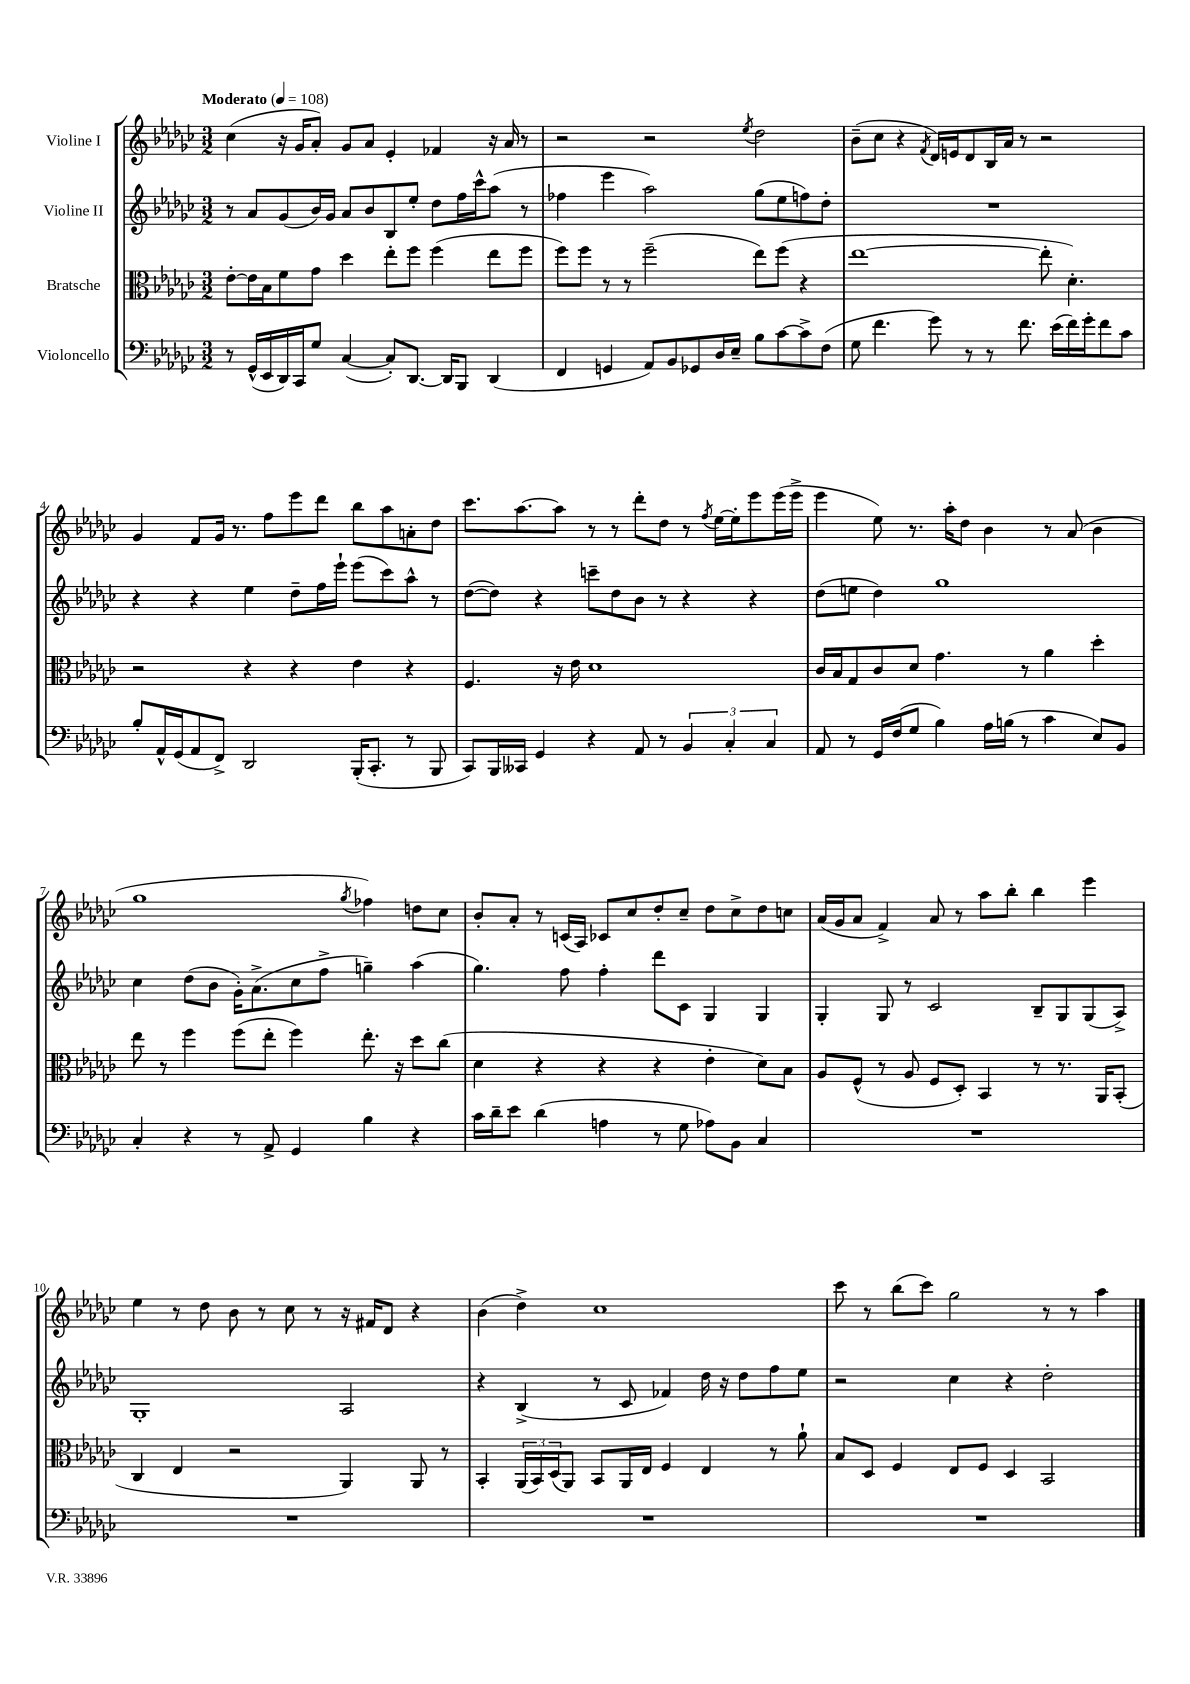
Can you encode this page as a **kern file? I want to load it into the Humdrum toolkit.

**kern	**kern	**kern	**kern
*part4	*part3	*part2	*part1
*staff4	*staff3	*staff2	*staff1
*I"Violoncello	*I"Bratsche	*I"Violine II	*I"Violine I
*clefF4	*clefC3	*clefG2	*clefG2
*k[b-e-a-d-g-c-]	*k[b-e-a-d-g-c-]	*k[b-e-a-d-g-c-]	*k[b-e-a-d-g-c-]
*M3/2	*M3/2	*M3/2	*M3/2
*MM108	*MM108	*MM108	*MM108
=1	=1	=1	=1
!	!	!	!LO:TX:a:B:t=Moderato
8r	[8e-'\L	8r	(4cc-\
(16GG-^^/LL	16e-\L]	8a-/L	.
16EE-/	16B-\J	.	.
16DD-/)	8f\	(8g-/	16r
16CC-/J	.	.	16g-/KL
8G-/J	8g-\J	16b-/L)	8a-'/J)
.	.	16g-/JJ	.
([4C-/	4dd-\	8a-/L	8g-/L
.	.	8b-/	8a-/J
8C-'/L])	8ee-'\L	8B-/	4e-'/
[8.DD-/J	8ff\J	8ee-'/J	.
.	(4ff\	8dd-\L	4f-X/
16DD-/KL]	.	.	.
8BBB-/J	.	16ff\L	.
.	.	16ccc-^^\J	.
(4DD-/	8ee-\L	(8aa-\J	16r
.	.	.	16a-/
.	8ff\J	8r	8r
=2	=2	=2	=2
4FF/	8ff\L)	4ff-X\	2r
.	8ff\J	.	.
4GGn/	8r	4eee-\	.
.	8r	.	.
8AA-/L)	(2ff~\	2aa-\)	2r
8BB-/	.	.	.
8GG-X/	.	.	.
16D-/L	.	.	.
16E-~/JJ	.	.	.
.	.	.	8qee-/
8B-\L	8ee-\L)	(8gg-\L	2dd-\
[8c-\	(8ff\J	8ee-\	.
8c-^\]	4r	8ffn\)	.
(8F\J	.	8dd-'\J	.
=3	=3	=3	=3
8G-\	[1ee-	1.r	(8b-~\L
4.f\	.	.	8cc-\J
.	.	.	4r
.	.	.	8qf/
8g-\)	.	.	16d-/LL)
.	.	.	16en/J
8r	.	.	8d-/
8r	.	.	16B-/L
.	.	.	16a-/JJ
8.f\	.	.	8r
.	8ee-'\]	.	2r
(16e-\LL	.	.	.
16f\)	4.d-'\)	.	.
16g-'\J	.	.	.
8f\	.	.	.
8c-\J	.	.	.
!!LO:LB:g=z
=4	=4	=4	=4
8B-'/L	2r	4r	4g-/
16AA-^^/L	.	.	.
(16GG-/J	.	.	.
8AA-/	.	4r	8f/L
8FF^/J)	.	.	16g-/Jk
.	.	.	8.r
2DD-/	4r	4ee-\	.
.	.	.	8ff\L
.	4r	8dd-~\L	8eee-\
.	.	16ff\L	8ddd-\J
.	.	16eee-`\JJ	.
(16BBB-'/KL	4e-\	(8eee-\L	8bb-\L
8.CC-'/J	.	.	.
.	.	8ccc-\)	8aa-\
8r	4r	8aa-^^\J	8an'\
8BBB-/	.	8r	8dd-\J
=5	=5	=5	=5
8CC-/L)	4.F/	([8dd-\L	8.ccc-\L
16BBB-/L	.	8dd-\J])	.
16CC--X/JJ	.	.	[8.aa-\
4GG-/	.	4r	.
.	16r	.	8aa-\J]
.	16e-\	.	.
4r	1d-	8cccn~\L	8r
.	.	8dd-\	8r
8AA-/	.	8b-\J	8ddd-'\L
8r	.	8r	8dd-\J
6BB-/	.	4r	8r
.	.	.	8qff/
.	.	.	[16ee-\LL
6C-'/	.	.	.
.	.	.	16ee-'\J]
.	.	4r	8eee-\
6C-/	.	.	.
.	.	.	(16eee-\L
.	.	.	16eee-^\JJ
=6	=6	=6	=6
8AA-/	16c-/LL	(8dd-\L	4eee-\
.	16B-/J	.	.
8r	8G-/	8een\J	.
16GG-/LL	8c-/	4dd-\)	8ee-\)
(16F/J	.	.	.
8G-/J	8d-/J	.	8.r
4B-\)	4.g-\	1gg-	.
.	.	.	16aa-'\KL
.	.	.	8dd-\J
16A-\LL	.	.	4b-\
(16Bn\JJ	.	.	.
8r	8r	.	.
4c-\	4a-\	.	8r
.	.	.	(8a-/
8E-/L)	4dd-'\	.	4b-\
8BB-/J	.	.	.
!!LO:LB:g=z
=7	=7	=7	=7
4C-'/	8ee-\	4cc-\	1gg-
.	8r	.	.
4r	4ff\	(8dd-\L	.
.	.	8b-\J	.
8r	(8ff\L	16g-'\KL)	.
.	.	(8.a-^\	.
8AA-^/	8ee-'\J	.	.
4GG-/	4ff\)	8cc-\	.
.	.	8ff^\J	.
.	.	.	8qgg-/
4B-\	8.ee-'\	4ggn~\)	4ff-X\)
.	16r	.	.
4r	8dd-\L	(4aa-\	8ddn\L
.	(8cc-\J	.	8cc-\J
=8	=8	=8	=8
16c-\LL	4d-\	4.gg-\)	8b-'/L
16d-~\J	.	.	.
8e-\J	.	.	8a-'/J
(4d-\	4r	.	8r
.	.	8ff\	(16cn/LL
.	.	.	16A-/JJ)
4An\	4r	4ff'\	8c-X/L
.	.	.	8cc-/
8r	4r	8ddd-\L	8dd-'/
8G-\	.	8c-\J	8cc-~/J
8A-X\L)	4e-'\	4G-/	8dd-\L
8BB-\J	.	.	8cc-^\
4C-/	8d-\L)	4G-/	8dd-\
.	8B-\J	.	8ccn\J
=9	=9	=9	=9
1.r	8A-/L	4G-'/	(16a-/LL
.	.	.	16g-/J
.	(8F^^/J	.	8a-/J
.	8r	8G-/	4f^/)
.	8A-/	8r	.
.	8F/L	2c-/	8a-/
.	8D-'/J)	.	8r
.	4BB-/	.	8aa-\L
.	.	.	8bb-'\J
.	8r	8B-~/L	4bb-\
.	8.r	8G-/	.
.	.	(8G-/	4eee-\
.	16AA-/KL	.	.
.	(8BB-'/J	8A-^/J)	.
!!LO:LB:g=z
=10	=10	=10	=10
1.r	4C-/	1G-'	4ee-\
.	4E-/	.	8r
.	.	.	8dd-\
.	2r	.	8b-\
.	.	.	8r
.	.	.	8cc-\
.	.	.	8r
.	4AA-/)	2A-/	16r
.	.	.	16f#X/KL
.	.	.	8d-/J
.	8AA-/	.	4r
.	8r	.	.
=11	=11	=11	=11
1.r	4BB-'/	4r	(4b-\
.	(24AA-/LL	(4B-^/	4dd-^\)
.	24BB-/)	.	.
.	(24D-/J	.	.
.	8AA-/J)	.	.
.	8BB-/L	8r	1cc-
.	16AA-/L	8c-/	.
.	16E-/JJ	.	.
.	4F/	4f-X/)	.
.	4E-/	16dd-\	.
.	.	16r	.
.	.	8dd-\L	.
.	8r	8ff\	.
.	8a-`\	8ee-\J	.
=12	=12	=12	=12
1.r	8B-/L	2r	8ccc-\
.	8D-/J	.	8r
.	4F/	.	(8bb-\L
.	.	.	8ccc-\J)
.	8E-/L	4cc-\	2gg-\
.	8F/J	.	.
.	4D-/	4r	.
.	2BB-/	2dd-'\	8r
.	.	.	8r
.	.	.	4aa-\
==	==	==	==
*-	*-	*-	*-
